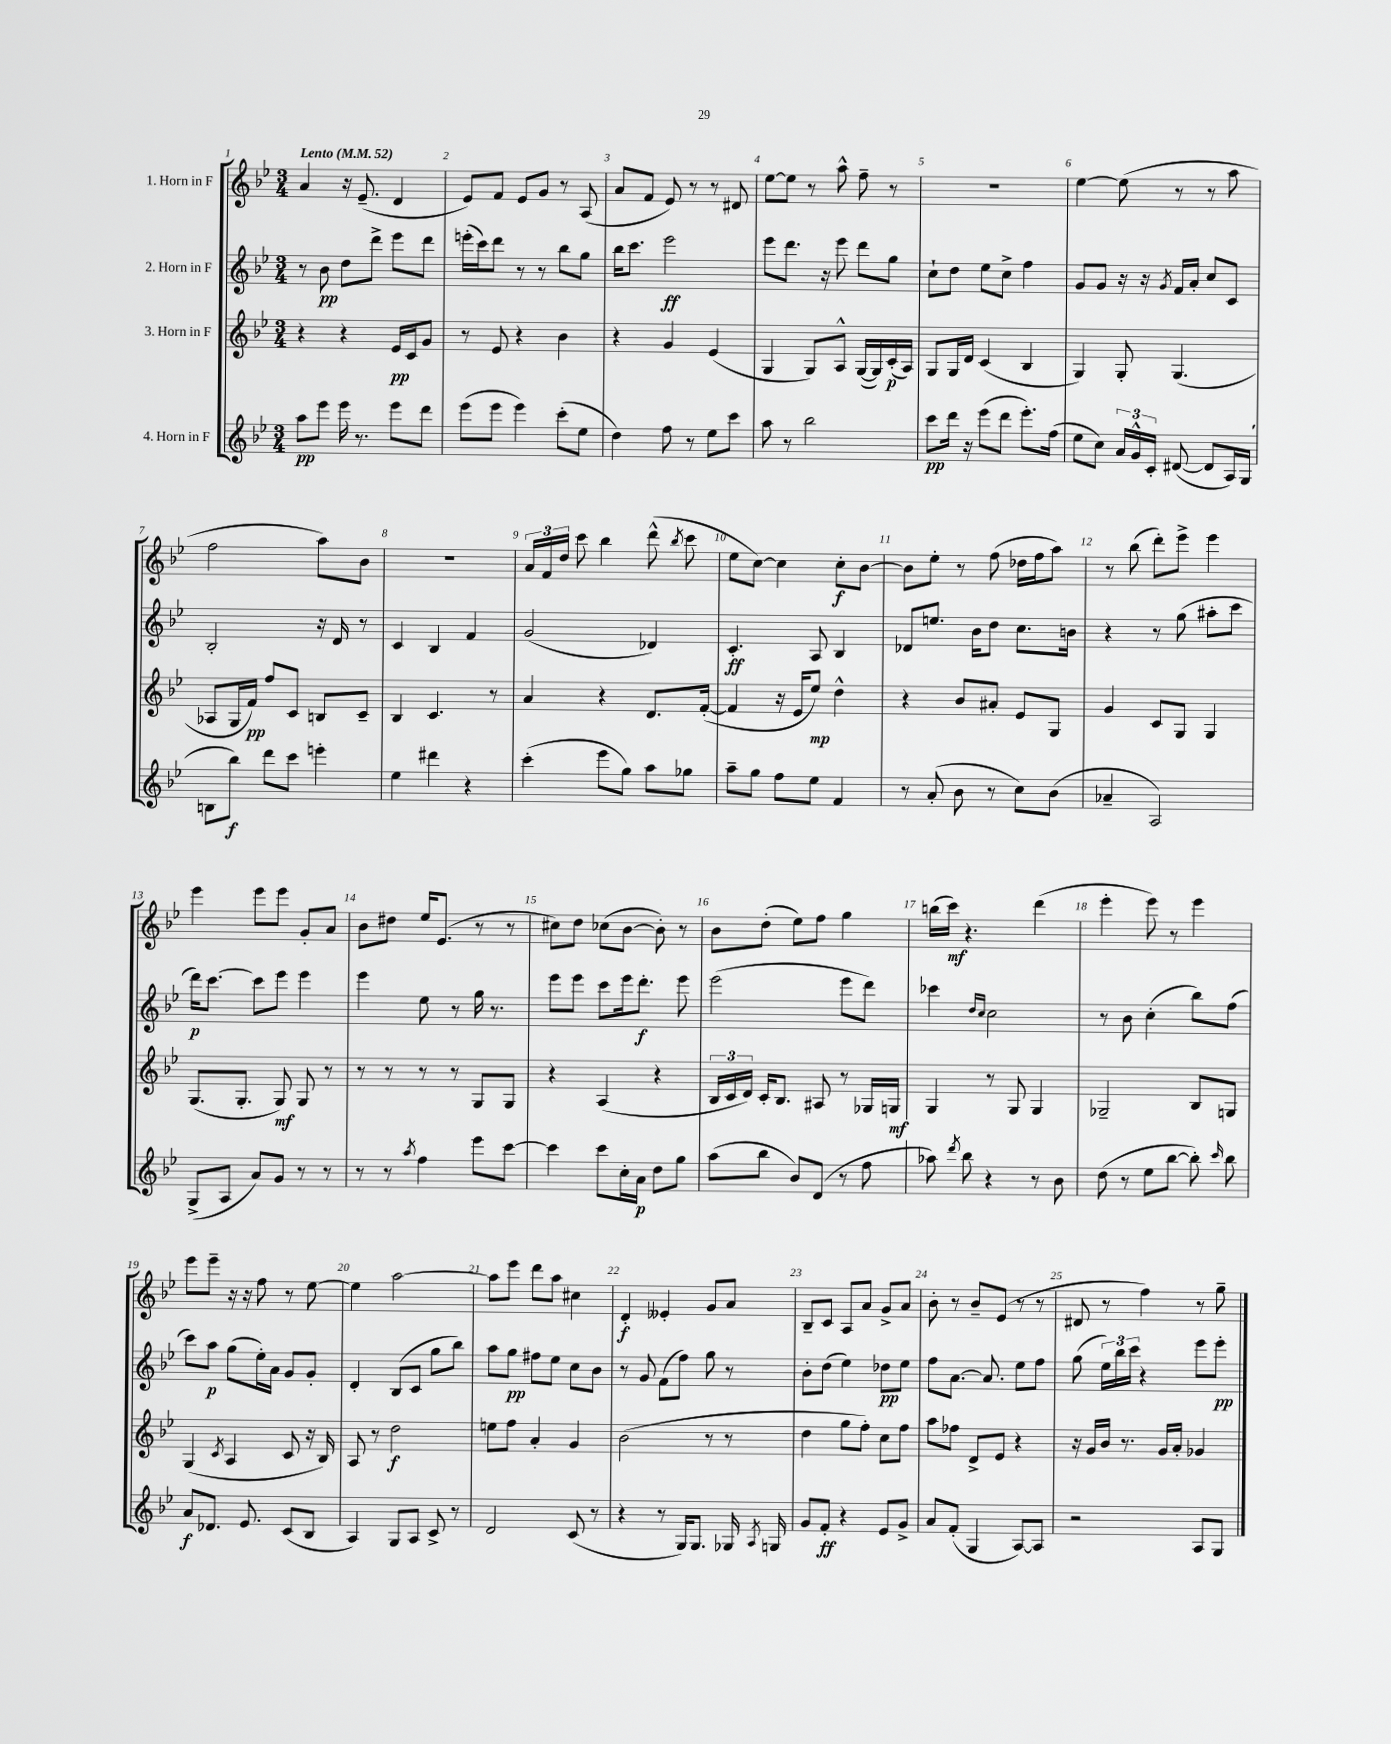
<<
\new StaffGroup <<
\new Staff = "s0" \with { instrumentName = "1. Horn in F" } {
    \clef treble \key bes \major \numericTimeSignature \time 3/4 \tempo "Lento" 4 = 52
    \autoBeamOff a'4 r16 ees'8.--( d'4 |
    ees'8[) f'8] ees'8[ g'8] r8 a8( |
    a'8[ f'8] ees'8) r8 r8 dis'8 |
    ees''8[~ ees''8] r8 a''8-^ f''8-- r8 |
    R2. |
    ees''4~ ees''8( r8 r8 a''8 |
    f''2 a''8[) bes'8] |
    R2. |
    \tuplet 3/2 { a'16[ f'16 d''16] } c'''8 bes''4 d'''8-^( \acciaccatura { bes''8 } c'''8 |
    ees''8[ c''8]~) c''4 c''8[-.\f bes'8]~ |
    bes'8[ ees''8]-. r8 f''8( des''16[ f''16 a''8]) |
    r8 bes''8( d'''8[-.) ees'''8]-> ees'''4 |
    ees'''4 ees'''8[ ees'''8] g'8[-. a'8] |
    bes'8[ dis''8] ees''16[ ees'8.]( r8 r8 |
    cis''8[) d''8] ces''8[( bes'8]~ bes'8-.) r8 |
    bes'8[ d''8]-.( ees''8[) f''8] g''4 |
    b''16[( c'''16]\mf) r4. d'''4( |
    ees'''4-. ees'''8) r8 ees'''4 |
    ees'''8[ ees'''8]-- r16 r16 f''8 r8 ees''8~ |
    ees''4 a''2~ |
    a''8[ ees'''8] d'''8[ a''8] cis''4 |
    d'4-.\f eeses'4-. g'8[ a'8] |
    bes8[-- c'8] a8[ a'8] g'8[-> a'8] |
    bes'8-. r8 bes'8[-- ees'8]( r8 r8 |
    dis'8 r8 f''4) r8 g''8-- \bar "|." |
}
\new Staff = "s1" \with { instrumentName = "2. Horn in F" } {
    \clef treble \key bes \major \numericTimeSignature \time 3/4
    \autoBeamOff r8 bes'8\pp d''8[ d'''8]-> ees'''8[ d'''8] |
    e'''16[-.( c'''16) d'''8] r8 r8 bes''8[ g''8] |
    bes''16[ c'''8.] ees'''2\ff |
    ees'''8[ d'''8.] r16 ees'''8 d'''8[ g''8] |
    c''8[-! d''8] ees''8[ c''8]-> f''4 |
    g'8[ g'8] r16 r16 \acciaccatura { g'8 } f'16[ a'16]-. c''8[ c'8] |
    bes2-. r16 d'16 r8 |
    c'4 bes4 f'4 |
    g'2( des'4) |
    c'4.-.\ff a8 bes4 |
    des'8[ e''8.] bes'16[ d''8] c''8.[ b'16] |
    r4 r8 g''8( ais''8[-. c'''8] |
    d'''16[\p) c'''8.]~ c'''8[ ees'''8] ees'''4 |
    ees'''4 ees''8 r8 g''16 r8. |
    ees'''8[ ees'''8] c'''8[ ees'''16 d'''8.]-.\f ees'''8 |
    ees'''2( ees'''8[ d'''8]) |
    ces'''4 \grace { d''16[ c''16] } c''2 |
    r8 bes'8 c''4-.( bes''8[) f''8]( |
    c'''8[) a''8]\p g''8[( ees''16-.) a'16] g'8[ g'8]-. |
    d'4-. bes8[( c'8] g''8[ bes''8]) |
    a''8[ g''8]\pp fis''8[ ees''8] c''8[ bes'8] |
    r8 g'8 f'8[( f''8]) g''8 r8 |
    bes'8[-. d''8]( ees''4) des''8[\pp ees''8] |
    f''8[ a'8.]~ a'8. ees''8[ f''8] |
    g''8( \tuplet 3/2 { ees''16[) bes''16 c'''16] } r4 ees'''8[ ees'''8]-.\pp \bar "|." |
}
\new Staff = "s2" \with { instrumentName = "3. Horn in F" } {
    \clef treble \key bes \major \numericTimeSignature \time 3/4
    \autoBeamOff r4 r4 ees'16[\pp c'16 g'8] |
    r8 ees'8 r4 bes'4 |
    r4 g'4 ees'4( |
    g4 g8[) a8]-^ g16[~( g16) c'16-.\p( a16]) |
    g8[ g16 d'16] c'4( bes4 |
    g4) g8-. g4.( |
    aes8[ g16 f'16]\pp) f''8[ c'8] b8[ c'8]-- |
    bes4 c'4. r8 |
    a'4 r4 d'8.[ f'16]~-.( |
    f'4 r16 ees'16[ ees''8]\mp) d''4-^ |
    r4 bes'8[ ais'8]-. ees'8[ g8] |
    g'4 c'8[ g8] g4 |
    g8.[( g8.]-. g8\mf) g8 r8 |
    r8 r8 r8 r8 g8[ g8] |
    r4 a4( r4 |
    \tuplet 3/2 { bes16[ c'16 d'16]) } c'16[-. bes8.] ais8 r8 ges16[ g16]\mf |
    g4 r8 g8 g4 |
    ges2-- bes8[ g8] |
    g4( \acciaccatura { c'8 } a4 c'8 r16 bes16) |
    a8 r8 d''2\f |
    e''8[ f''8] a'4-. g'4 |
    bes'2( r8 r8 |
    d''4 g''8[ f''8]-.) c''8[ f''8] |
    a''8[ fes''8] d'8[-> ees'8] r4 |
    r16 g'16[ bes'16] r8. g'16[ a'16]-. ges'4 \bar "|." |
}
\new Staff = "s3" \with { instrumentName = "4. Horn in F" } {
    \clef treble \key bes \major \numericTimeSignature \time 3/4
    \autoBeamOff a''8[\pp ees'''8] ees'''16 r8. ees'''8[ d'''8] |
    ees'''8[( ees'''8] ees'''4) c'''8[-.( ees''8] |
    d''4) f''8 r8 ees''8[ c'''8] |
    a''8 r8 bes''2 |
    c'''8[\pp d'''16] r16 ees'''8[( d'''8] ees'''8.[-.) f''16]( |
    ees''8[ c''8]) \tuplet 3/2 { a'16[ g'16-^ c'16]-. } dis'8~( dis'8[ a16) g16]( |
    b8[ bes''8]\f) d'''8[ c'''8] e'''4-. |
    ees''4 dis'''4 r4 |
    c'''4-.( ees'''8[ g''8]) a''8[ ges''8] |
    a''8[-- g''8] f''8[ ees''8] f'4 |
    r8 a'8-.( bes'8 r8 c''8[) bes'8]( |
    aes'4-- a2) |
    g8[->( a8] a'8[) g'8] r8 r8 |
    r8 r8 \acciaccatura { a''8 } f''4 ees'''8[ c'''8]~ |
    c'''4 c'''8[ c''16-. a'16]\p d''8[ g''8] |
    a''8[( bes''8] bes'8[) d'8]( r8 f''8 |
    aes''8) \acciaccatura { d'''8 } bes''8 r4 r8 bes'8 |
    d''8( r8 ees''8[ bes''8]~ bes''8-.) \grace { c'''16 } bes''8 |
    a'8[\f des'8.] ees'8. c'8[( bes8] |
    a4) g8[ a8] c'8-> r8 |
    d'2 c'8( r8 |
    r4 r8 g16[) g8.] ges16 \acciaccatura { a8 } g16 |
    g'8[ f'8]-.\ff r4 ees'8[ g'8]-> |
    a'8[ f'8]-.( g4 a8[~) a8] |
    r2 a8[ g8] \bar "|." |
}
>>
>>
\layout { \context { \Score \override BarNumber.break-visibility = ##(#f #t #t) barNumberVisibility = #all-bar-numbers-visible } }
